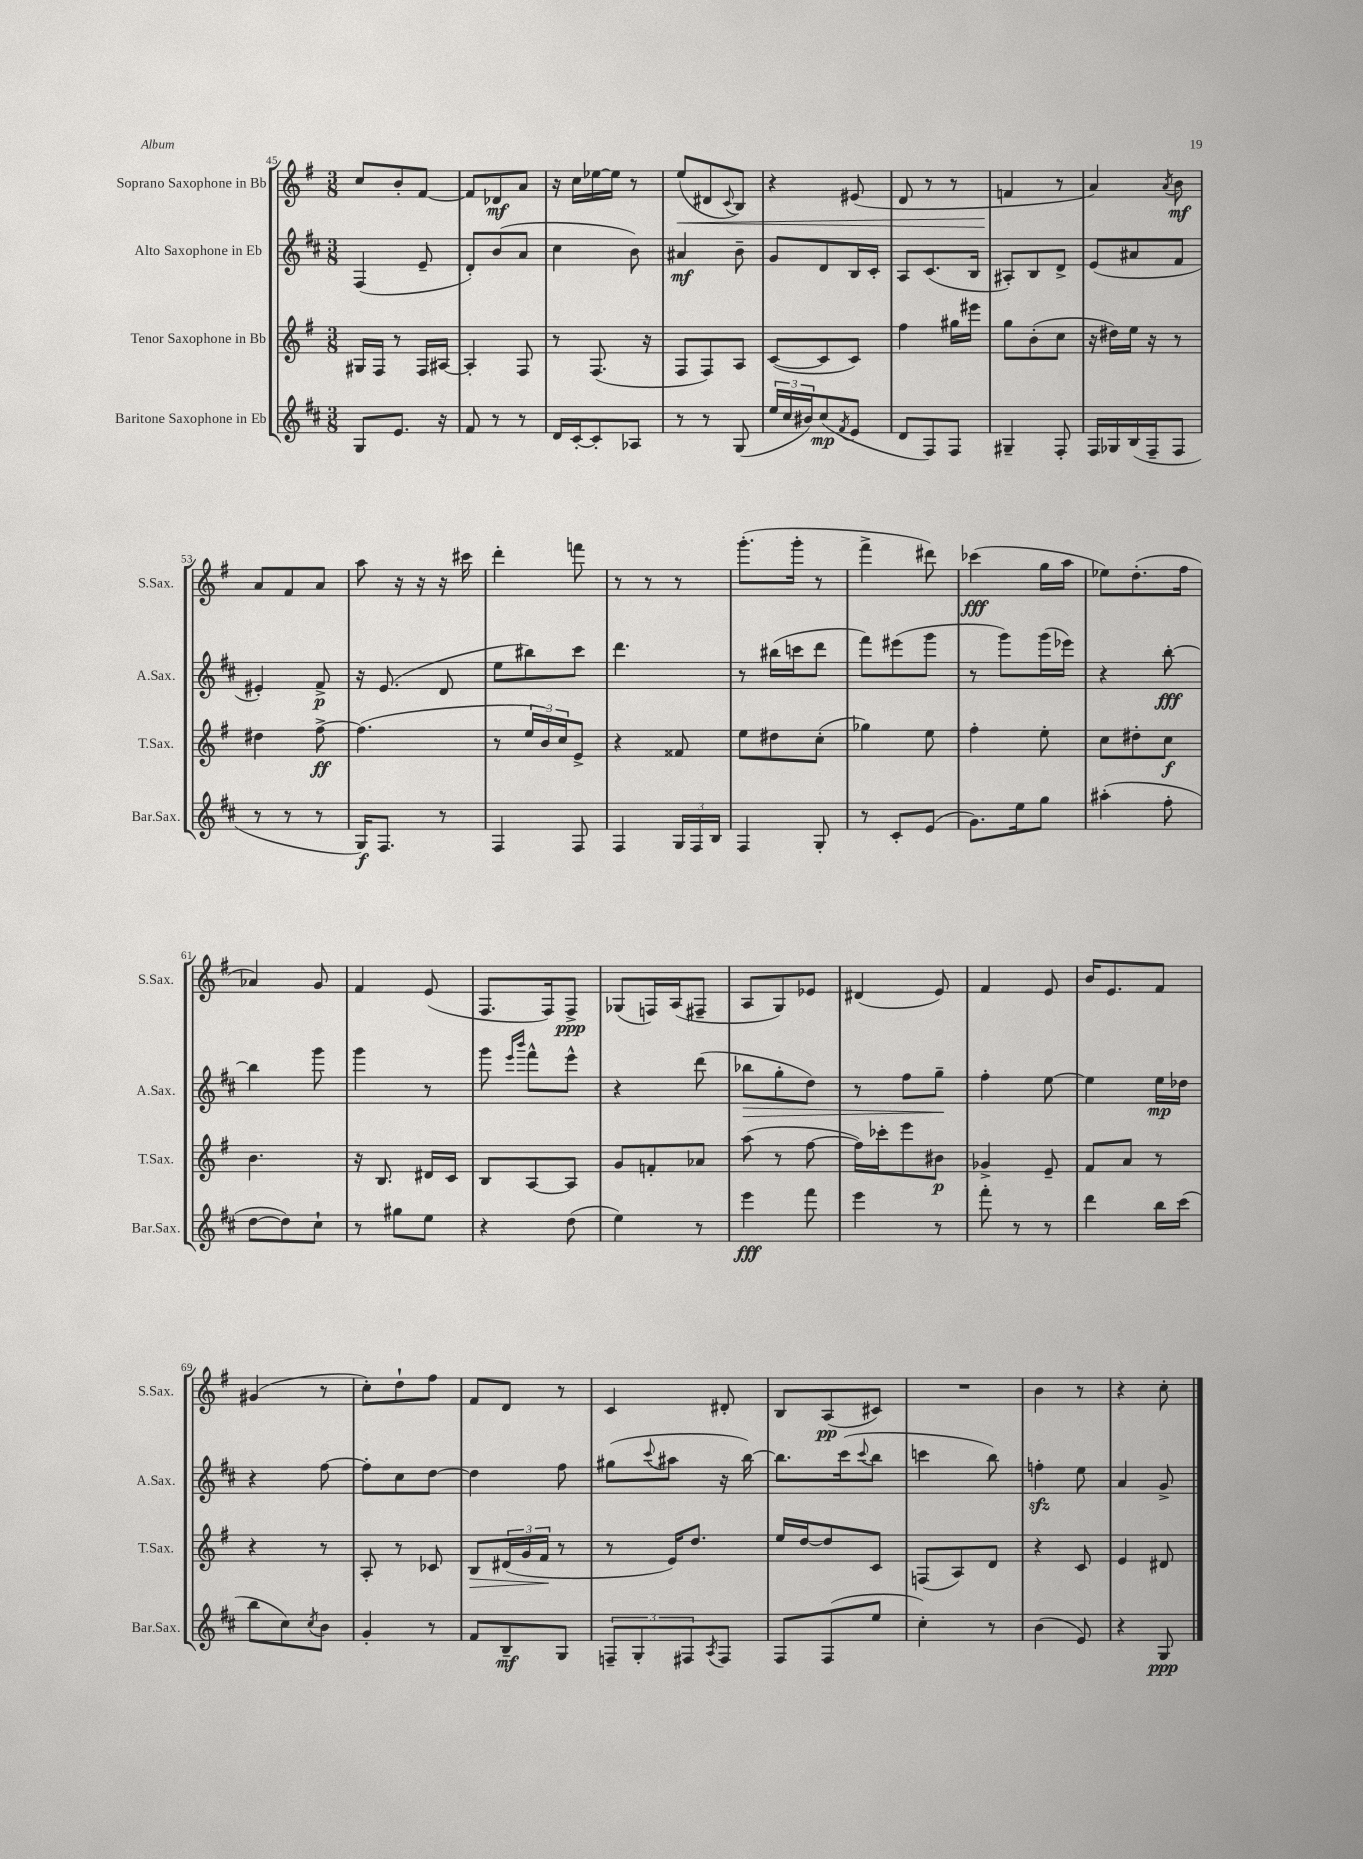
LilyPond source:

<<
\new StaffGroup <<
\new Staff = "s0" \with { instrumentName = "Soprano Saxophone in Bb" shortInstrumentName = "S.Sax." } {
    \clef treble \key g \major \numericTimeSignature \time 3/8
    c''8 b'8-. fis'8~ |
    fis'8 des'8\mf a'8 |
    r16 c''16 ees''16~ ees''16 r8 |
    e''8\<( dis'8 \appoggiatura { c'8 } b8) |
    r4 eis'8( |
    d'8 r8 r8 |
    f'4\! r8 |
    a'4) \acciaccatura { a'8 } b'8\mf |
    a'8 fis'8 a'8 |
    a''8 r16 r16 r16 cis'''16 |
    d'''4-. f'''8 |
    r8 r8 r8 |
    g'''8.-.( g'''16-. r8 |
    fis'''4-> dis'''8) |
    ces'''4\fff( g''16 a''16 |
    ees''8) d''8.-.( fis''16 |
    aes'4) g'8 |
    fis'4 e'8( |
    fis8. fis16) fis8->\ppp |
    ges8( f16) a16( fis8-- |
    a8 g8) ees'8 |
    dis'4( e'8) |
    fis'4 e'8 |
    b'16 e'8. fis'8 |
    gis'4( r8 |
    c''8-.) d''8-! fis''8 |
    fis'8 d'8 r8 |
    c'4 dis'8-. |
    b8 a8\pp( cis'8) |
    R4. |
    b'4 r8 |
    r4 c''8-. \bar "|." |
}
\new Staff = "s1" \with { instrumentName = "Alto Saxophone in Eb" shortInstrumentName = "A.Sax." } {
    \clef treble \key d \major \numericTimeSignature \time 3/8
    fis4( e'8-- |
    d'8-.) b'8( a'8 |
    cis''4 b'8) |
    ais'4\mf b'8-- |
    g'8 d'8 b16 cis'16-. |
    a8 cis'8.( b16 |
    ais8-.) b8 d'8-> |
    e'8( ais'8 fis'8 |
    eis'4-.) fis'8->\p |
    r16 e'8.( d'8 |
    e''8 bis''8) cis'''8 |
    d'''4. |
    r8 bis''16( c'''16 d'''8 |
    fis'''8) eis'''8( g'''8 |
    r8 g'''8) g'''16( ees'''16) |
    r4 b''8~-.\fff |
    b''4 g'''8 |
    g'''4 r8 |
    g'''8 \grace { e'''16 b'''16 } fis'''8-^ e'''8-^ |
    r4 d'''8( |
    bes''8\> g''8-. d''8) |
    r8 fis''8 g''8--\! |
    fis''4-. e''8~ |
    e''4 e''16\mp des''16 |
    r4 fis''8~ |
    fis''8-. cis''8 d''8~ |
    d''4 fis''8 |
    gis''8( \appoggiatura { cis'''8 } ais''8 r16 b''16~) |
    b''8. cis'''16( \appoggiatura { cis'''8 } b''8 |
    c'''4 b''8) |
    f''4-.\sfz e''8 |
    a'4 g'8-> \bar "|." |
}
\new Staff = "s2" \with { instrumentName = "Tenor Saxophone in Bb" shortInstrumentName = "T.Sax." } {
    \clef treble \key g \major \numericTimeSignature \time 3/8
    gis16 fis16 r8 fis16 ais16~ |
    ais4-. fis8 |
    r8 fis8.( r16 |
    fis8 fis8) a8 |
    c'8~( c'8 c'8) |
    fis''4 gis''16 eis'''16 |
    g''8 b'8-.( c''8 |
    r16 dis''16) e''16 r16 r8 |
    dis''4 fis''8~->\ff |
    fis''4.( |
    r8 \tuplet 3/2 { e''16 b'16) c''16 } e'8-> |
    r4 fisis'8 |
    e''8 dis''8 c''8-.( |
    ges''4) e''8 |
    fis''4-. e''8-. |
    c''8 dis''8-. c''8\f |
    b'4. |
    r16 b8. dis'16 c'16 |
    b8 a8~ a8 |
    g'8 f'8-. aes'8 |
    a''8( r8 fis''8~ |
    fis''16) ces'''16-. e'''8 bis'8\p |
    ges'4-> e'8-- |
    fis'8 a'8 r8 |
    r4 r8 |
    a8-. r8 ces'8 |
    b8\> \tuplet 3/2 { dis'16( g'16 fis'16\! } r8 |
    r8 e'16) d''8. |
    e''16 d''16~ d''8 c'8 |
    f8( a8) d'8 |
    r4 c'8 |
    e'4 dis'8 \bar "|." |
}
\new Staff = "s3" \with { instrumentName = "Baritone Saxophone in Eb" shortInstrumentName = "Bar.Sax." } {
    \clef treble \key d \major \numericTimeSignature \time 3/8
    g8 e'8. r16 |
    fis'8 r8 r8 |
    d'16 cis'16~-. cis'8-. aes8 |
    r8 r8 g8( |
    \tuplet 3/2 { e''16 cis''16 bis'16) } cis''8\mp( \acciaccatura { fis'8 } e'8 |
    d'8 fis8) fis8 |
    gis4-- fis8-. |
    fis16 ges16 b16( fis16-- fis8 |
    r8 r8 r8 |
    g16\f) fis8. r8 |
    fis4 fis8 |
    fis4 \tuplet 3/2 { g16 fis16 b16 } |
    fis4 g8-. |
    r8 cis'8-. e'8( |
    g'8.) e''16 g''8 |
    ais''4-.( fis''8-. |
    d''8~ d''8) cis''8-! |
    r8 gis''8 e''8 |
    r4 d''8( |
    e''4) r8 |
    e'''4\fff fis'''8 |
    e'''4 r8 |
    fis'''8-. r8 r8 |
    d'''4 b''16 cis'''16( |
    b''8 cis''8) \acciaccatura { cis''8 } b'8 |
    g'4-. r8 |
    fis'8 b8--\mf g8 |
    \tuplet 3/2 { f8-- g8-. fis8 } \acciaccatura { a8 } fis8 |
    fis8 fis8( e''8 |
    cis''4-.) r8 |
    b'4( e'8) |
    r4 g8\ppp \bar "|." |
}
>>
>>
\layout { \context { \Score currentBarNumber = #45 } }
